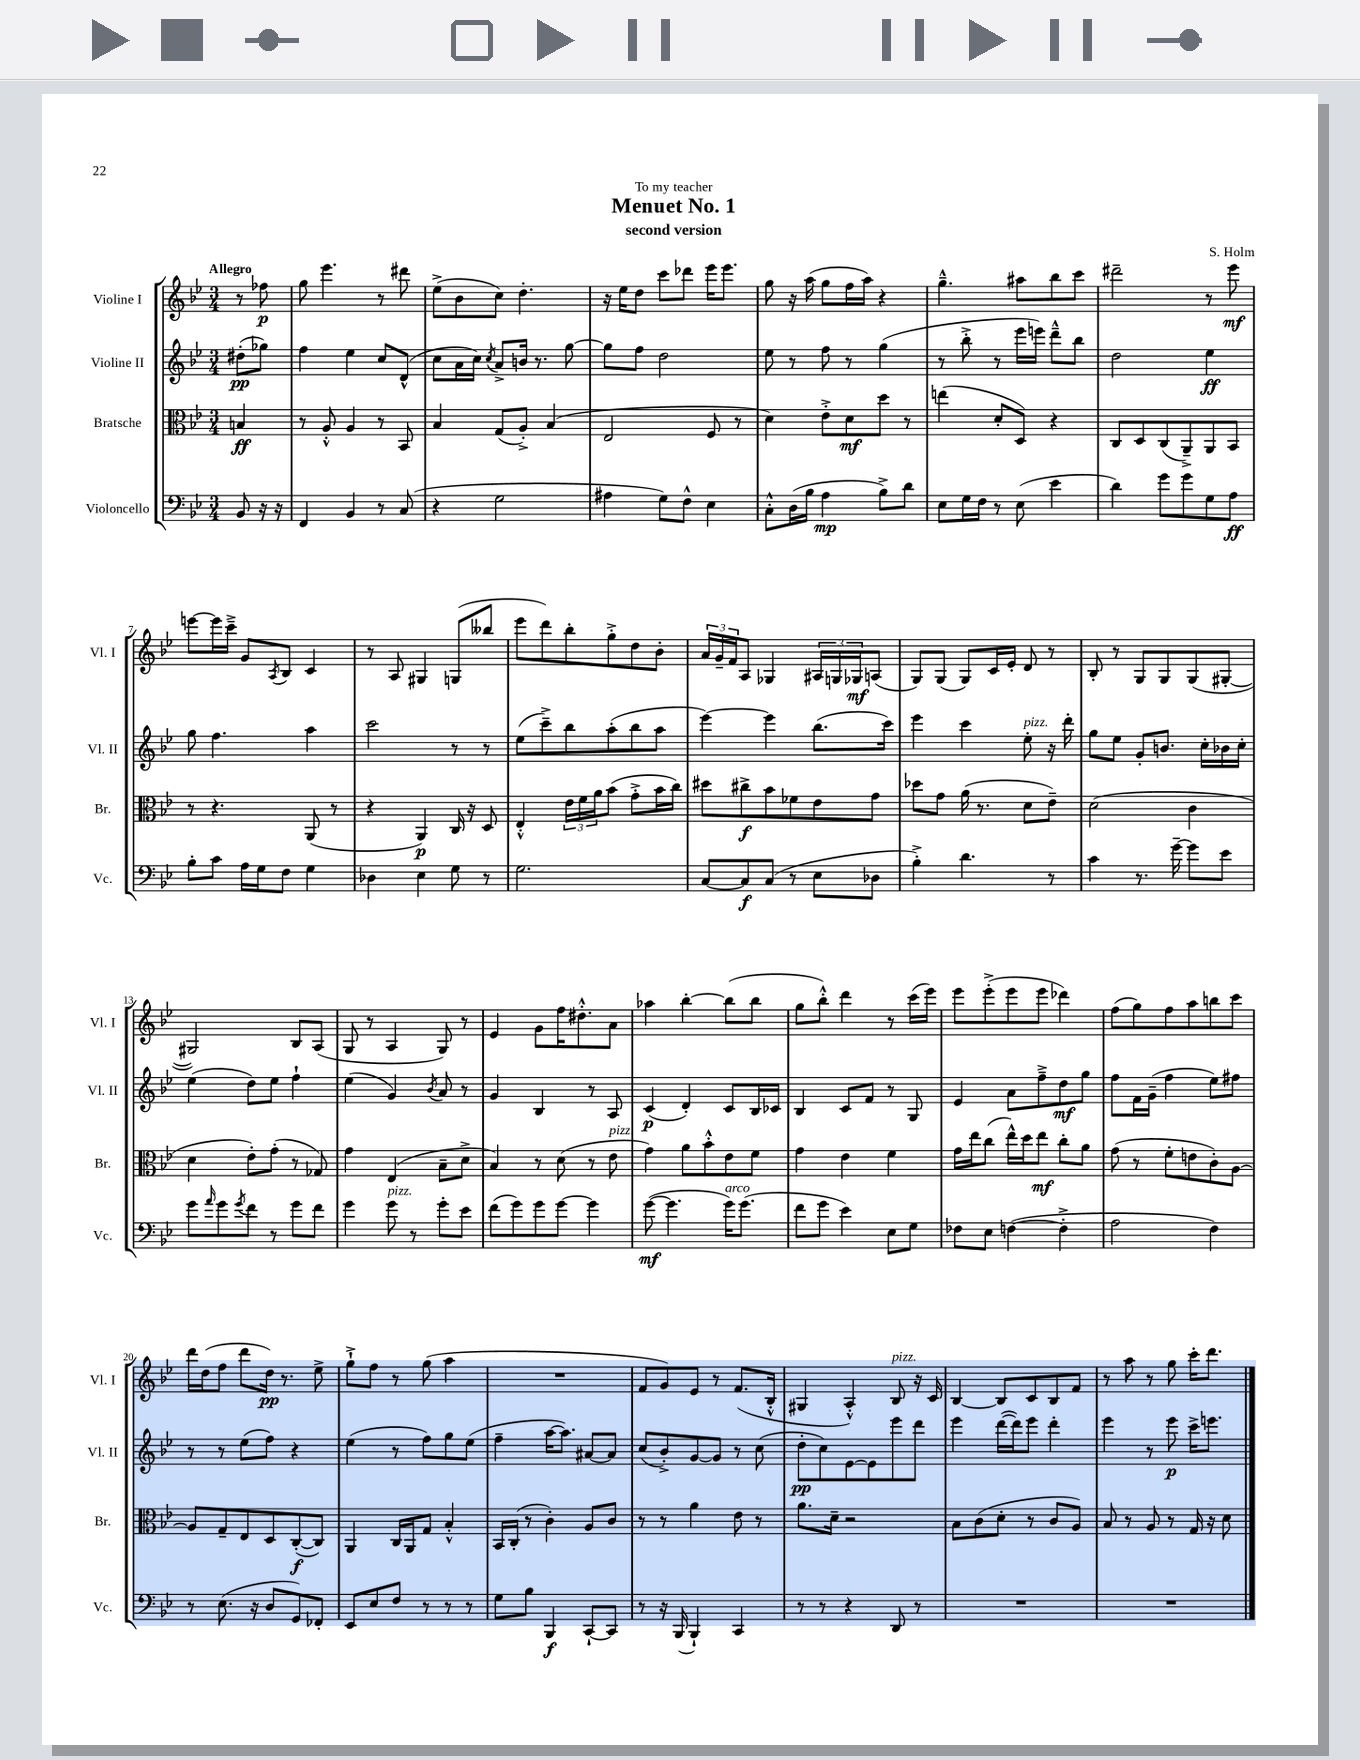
\header { title = "Menuet No. 1" composer = "S. Holm" subtitle = "second version" dedication = "To my teacher" }
<<
\new StaffGroup <<
\new Staff = "s0" \with { instrumentName = "Violine I" shortInstrumentName = "Vl. I" } {
    \clef treble \key bes \major \numericTimeSignature \time 3/4 \partial 4 \tempo "Allegro"
    r8 fes''8\p |
    g''8 ees'''4. r8 dis'''8 |
    ees''8->( bes'8 c''8) d''4.-. |
    r16 ees''16 d''8 c'''8 des'''8 ees'''16 ees'''8. |
    g''8 r16 a''16( g''8 f''16 a''16) r4 |
    g''4.---^ ais''8 bes''8 c'''8 |
    dis'''2-- r8 ees'''8\mf |
    e'''8~ e'''16 c'''16---> g'8 \acciaccatura { a8 } bes8 c'4 |
    r8 a8 gis4 g8( beses''8 |
    ees'''8 d'''8) bes''8-. g''8-.-> d''8 bes'8-. |
    \tuplet 3/2 { a'16 g'16-- f'16 } a8 ges4 \tuplet 3/2 { ais16 g16 ges16\mf } a8( |
    g8) g8( g8) c'16 ees'16-. d'8 r8 |
    bes8-. r8 g8 g8 g8( gis8~-. |
    gis2) bes8 a8( |
    g8 r8 a4 g8) r8 |
    ees'4 g'8 f''16 dis''8.-.-^ a'8 |
    aes''4 bes''4~-. bes''8( bes''8 |
    g''8 bes''8-.-^) d'''4 r8 c'''16( ees'''16) |
    ees'''8 ees'''8-.->( ees'''8 ees'''8 des'''4) |
    f''8( g''8) f''8 a''8 b''8 c'''8 |
    d'''16 d''16( f''8 d'''8 d''16\pp) r8. ees''8-> |
    g''8-!-> f''8 r8 g''8( a''4 |
    R2. |
    f'8 g'8) ees'8 r8 f'8.( bes16-.-^ |
    gis4 a4-.-^) bes8^\markup { \italic "pizz." } r16 c'16 |
    bes4~ bes8 c'8 bes8 f'8 |
    r8 a''8 r8 g''8 c'''16-. d'''8. \bar "|." |
}
\new Staff = "s1" \with { instrumentName = "Violine II" shortInstrumentName = "Vl. II" } {
    \clef treble \key bes \major \numericTimeSignature \time 3/4 \partial 4
    dis''8-.\pp( ges''8) |
    f''4 ees''4 c''8 d'8-^( |
    c''8 a'16 c''16) \acciaccatura { c''8 } a'8-> b'16 r8. g''8~ |
    g''8 f''8 d''2 |
    ees''8 r8 f''8 r8 g''4( |
    r8 bes''8-.-> r8 ees'''16 e'''16) d'''8---^ bes''8 |
    d''2 ees''4\ff |
    g''8 f''4. a''4 |
    c'''2 r8 r8 |
    ees''8( c'''8--->) bes''8 a''8-.( bes''8 a''8 |
    ees'''4~) ees'''4 bes''8.( c'''16) |
    ees'''4 c'''4 ees''8-.^\markup { \italic "pizz." } r16 d'''16-. |
    g''8 ees''8 g'8-. b'8. c''16-. bes'16 c''16-. |
    ees''4( d''8) ees''8 f''4-! |
    ees''4( g'4) \acciaccatura { bes'8 } a'8 r8 |
    g'4 bes4 r8 a8 |
    c'4\p( d'4-.) c'8 bes16 ces'16 |
    bes4 c'8 f'8 r8 g8 |
    ees'4 a'8 f''8---> d''8\mf g''8 |
    f''8 f'16 g'16--( f''4 ees''8) fis''8 |
    r8 r8 ees''8( f''8) r4 |
    ees''4( r8 f''8) g''8 ees''8( |
    f''4-- a''16~ a''8.) ais'8~ ais'8 |
    c''8( bes'8-.->) g'8~ g'8 r8 c''8( |
    d''8-.\pp c''8) ees'8~ ees'8 ees'''8 d'''8 |
    ees'''4 d'''16~( d'''16) ees'''8 d'''4-. |
    ees'''4 r8 ees'''8\p c'''16-> e'''8. \bar "|." |
}
\new Staff = "s2" \with { instrumentName = "Bratsche" shortInstrumentName = "Br." } {
    \clef alto \key bes \major \numericTimeSignature \time 3/4 \partial 4
    b4\ff |
    r8 a8-.-^ a4 r8 bes,8 |
    bes4 g8( a8-.->) bes4( |
    ees2 f8 r8 |
    d'4) ees'8-.-> d'8\mf d''8 r8 |
    e''4( d'8-. d8) r4 |
    c8 d8 c8( a,8--->) a,8 bes,8 |
    r8 r4. a,8( r8 |
    r4 a,4\p) c16 r16 d8 |
    ees4-.-^ \tuplet 3/2 { ees'16 f'16 a'16 } bes'8( g'8-.-> bes'16 c''16) |
    dis''8 cis''8->\f bes'8 fes'8 ees'8 g'8 |
    des''8 g'8 a'16( r8. d'8 ees'8--) |
    d'2( c'4 |
    d'4 ees'8-.) g'8-.( r8 ges8) |
    g'4 ees4( bes8-- d'8-> |
    bes4) r8 d'8( r8 ees'8^\markup { \italic "pizz." } |
    g'4) a'8 bes'8-.-^ ees'8 f'8 |
    g'4 ees'4 f'4 |
    g'16 ees''16 c''8( ees''16-^) d''16 ees''8\mf c''8-. a'8 |
    g'8( r8 f'8-. e'8 c'8-.) a8~ |
    a8 g8-- ees8 d8 c8~-.\f( c8) |
    a,4 c16 a,16 g8 bes4-.-^ |
    bes,16 c16-.( r8 c'4-.) a8 c'8 |
    r8 r8 a'4 ees'8 r8 |
    a'8. d'16-- r2 |
    bes8 c'8( d'8-. r8 c'8 a8) |
    bes8 r8 a8 r8 g16 r16 d'8 \bar "|." |
}
\new Staff = "s3" \with { instrumentName = "Violoncello" shortInstrumentName = "Vc." } {
    \clef bass \key bes \major \numericTimeSignature \time 3/4 \partial 4
    bes,8 r16 r16 |
    f,4 bes,4 r8 c8( |
    r4 g2 |
    ais4 g8) f8-^ ees4 |
    c8-.-^ d16( bes16 a4\mp bes8->) d'8 |
    ees8 g16 f16 r8 ees8( ees'4 |
    d'4) g'8 g'8 g8 a8\ff |
    bes8-. c'8 a16 g16 f8 g4 |
    des4 ees4 g8 r8 |
    g2. |
    c8~ c8\f c8( r8 ees8 des8 |
    bes4-.->) d'4. r8 |
    c'4 r8. g'16~-- g'8 ees'8 |
    g'8 \grace { a'16 } g'8 \acciaccatura { g'8 } f'8 r8 g'8 f'8 |
    g'4 g'8^\markup { \italic "pizz." } r8 g'8-. ees'8 |
    f'8( g'8) g'8 g'8~ g'4 |
    g'8~\mf( g'4. g'16^\markup { \italic "arco" }) g'8.( |
    f'8 g'8 ees'4) ees8 g8 |
    fes8 ees8 f4~( f4-.-> |
    a2 f4) |
    r8 ees8.( r16 d8 g,8) fes,8-. |
    ees,8 ees8 f8 r8 r8 r8 |
    g8 bes8 bes,,4\f c,8~-! c,8 |
    r8 r16 bes,,16( bes,,4-!) c,4 |
    r8 r8 r4 d,8 r8 |
    R2. |
    R2. \bar "|." |
}
>>
>>
